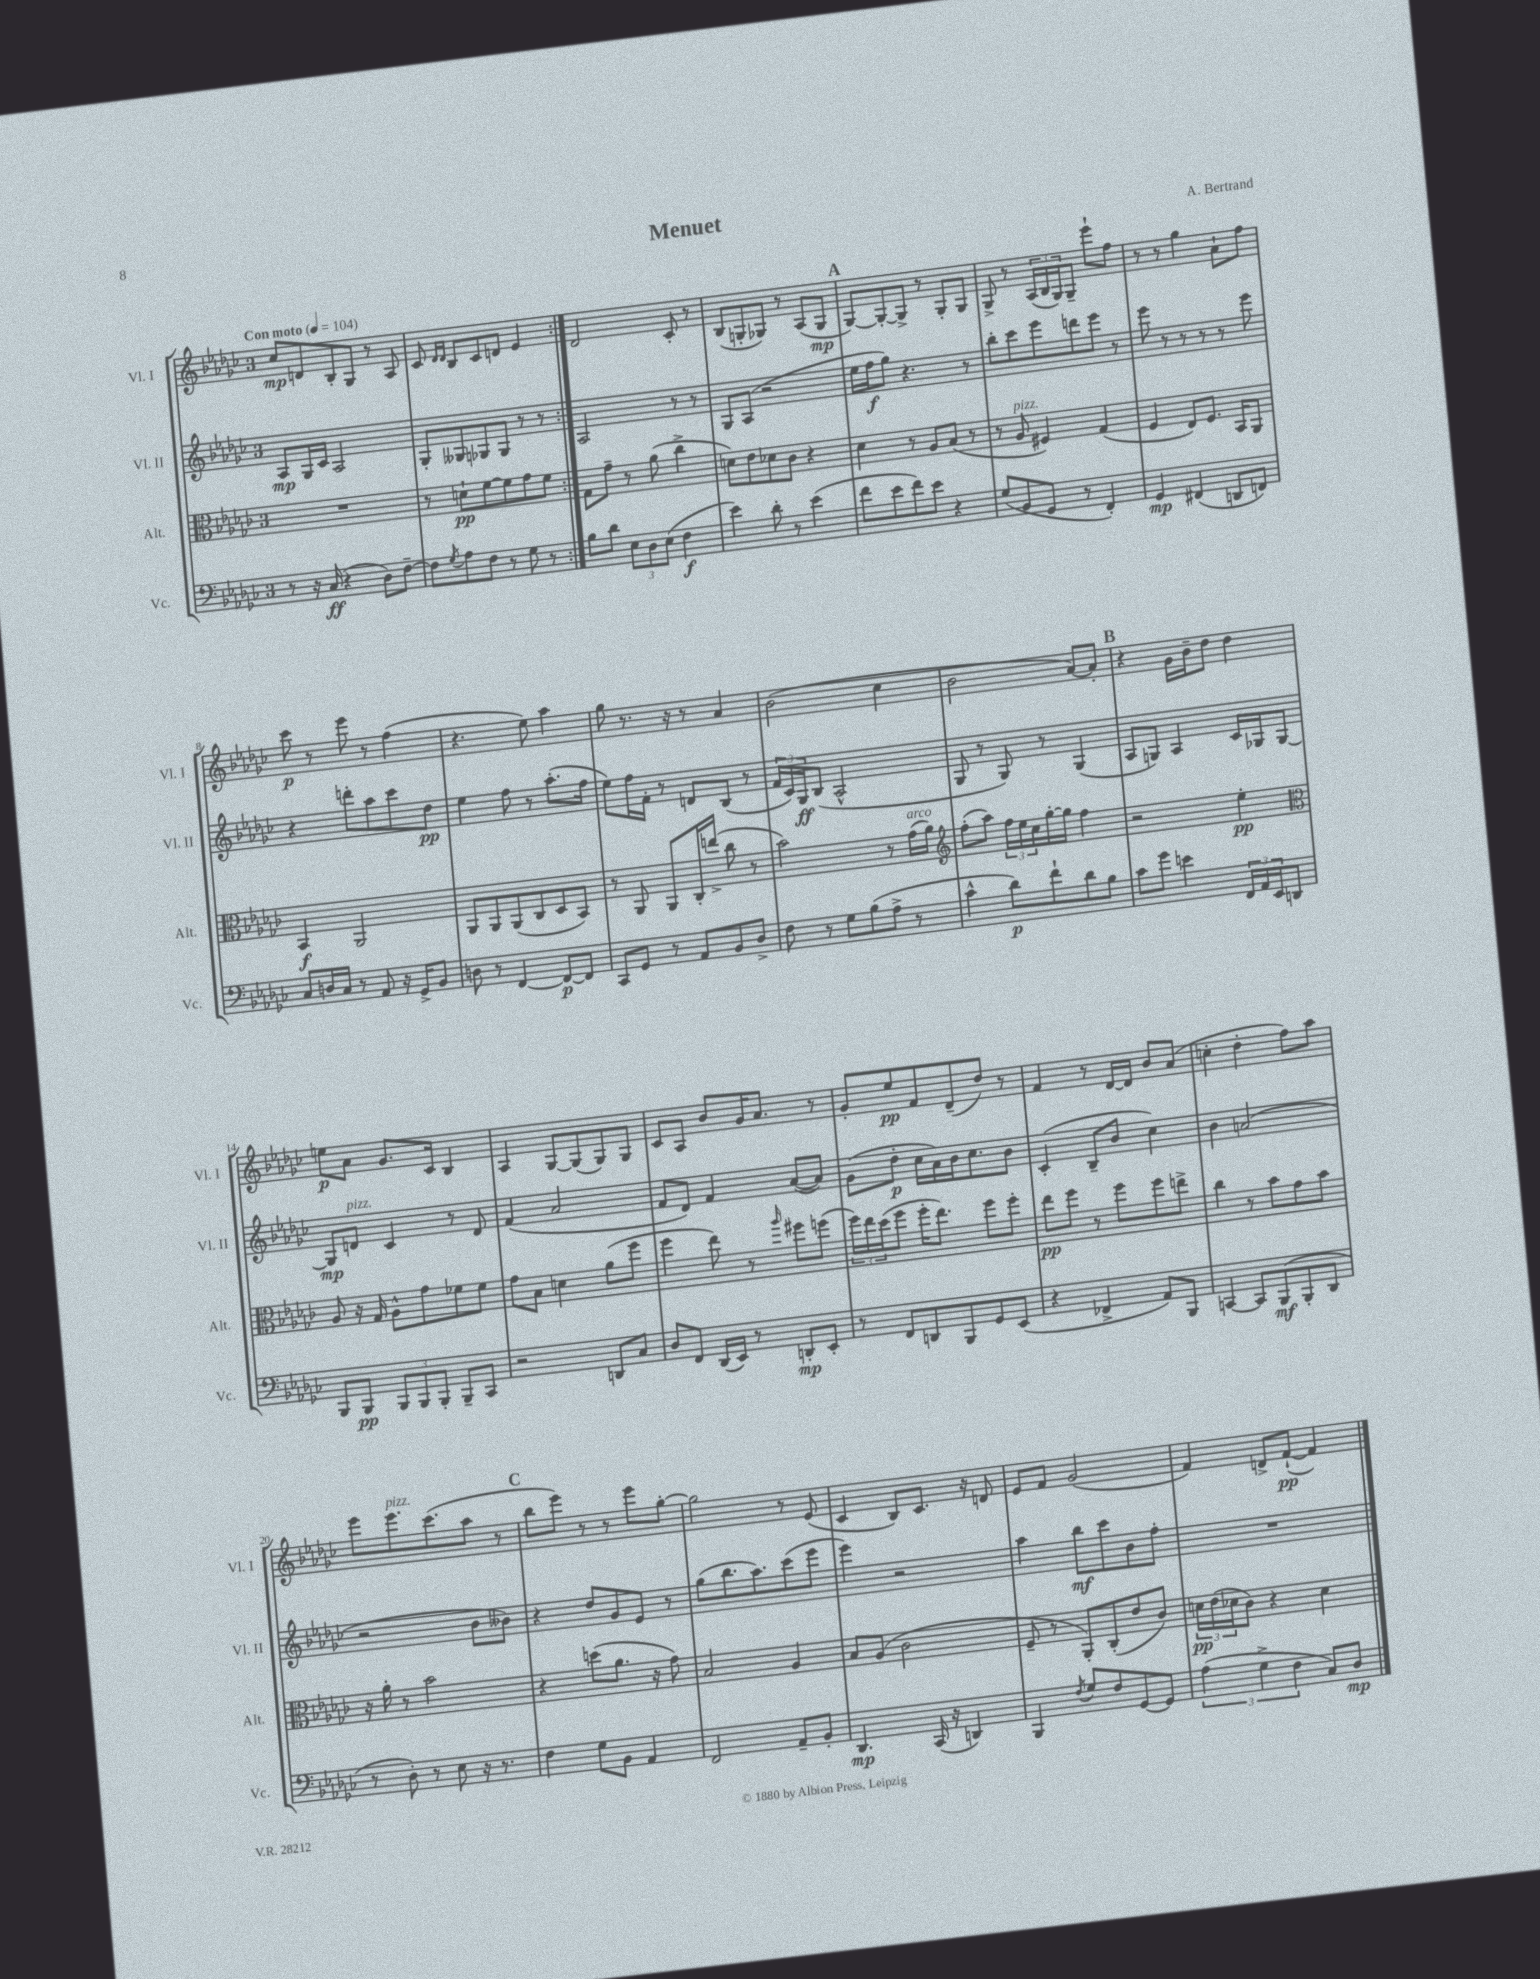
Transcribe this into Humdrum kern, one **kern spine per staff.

**kern	**dynam	**kern	**dynam	**kern	**dynam	**kern	**dynam
*part4	*part4	*part3	*part3	*part2	*part2	*part1	*part1
*staff4	*staff4	*staff3	*staff3	*staff2	*staff2	*staff1	*staff1
*I"Vc.	*	*I"Alt.	*	*I"Vl. II	*	*I"Vl. I	*
*I'Vc.	*	*I'Alt.	*	*I'Vl. II	*	*I'Vl. I	*
*clefF4	*	*clefC3	*	*clefG2	*	*clefG2	*
*k[b-e-a-d-g-c-]	*	*k[b-e-a-d-g-c-]	*	*k[b-e-a-d-g-c-]	*	*k[b-e-a-d-g-c-]	*
*M3/4	*	*M3/4	*	*M3/4	*	*M3/4	*
*MM104	*	*MM104	*	*MM104	*	*MM104	*
=1	=1	=1	=1	=1	=1	=1	=1
!	!	!	!	!	!	!LO:TX:a:B:t=Con moto	!
8r	.	2.r	.	8A-/L	mp	8cc-/L	mp
16r	.	.	.	16G-/L	.	8dn/	.
(16C-/	ff	.	.	16c-/JJ	.	.	.
4r	.	.	.	2A-/	.	8B-'/	.
.	.	.	.	.	.	8G-/J	.
8D-\L)	.	.	.	.	.	8r	.
[8F~\J	.	.	.	.	.	8A-/	.
=2	=2	=2	=2	=2	=2	=2	=2
8F\L]	.	8r	.	8G-'/L	.	8c-/	.
.	.	.	.	.	.	16qqd-/LL	.
8qG-/	.	.	.	.	.	16qqd-/JJ	.
8A-\	.	8dn`\L	pp	8G--X/	.	8B-/L	.
8F\J	.	[8f\	.	8G-X/	.	8c-/	.
8r	.	8f\]	.	8G-/J	.	8dn/J	.
8G-\	.	8g-\	.	8r	.	4e-/	.
8r	.	8f\J	.	8r	.	.	.
=3:|!	=3:|!	=3:|!	=3:|!	=3:|!	=3:|!	=3:|!	=3:|!
8B-\L	.	8G-\L	.	2A-/	.	2d-/	.
8d-\J	.	8g-~\J	.	.	.	.	.
12E-\L	.	8r	.	.	.	.	.
12D-\	.	.	.	.	.	.	.
.	.	(8a-\	.	.	.	.	.
(12E-\J	.	.	.	.	.	.	.
4F\	f	4cc-^\	.	8r	.	8c-'/	.
.	.	.	.	8r	.	8r	.
=4	=4	=4	=4	=4	=4	=4	=4
4e-\)	.	8dn\L)	.	8G-/L	.	(8B-/L	.
.	.	8e-\	.	(8A-/J	.	8Gn'/	.
8d-'\	.	8d-X\	.	2r	.	8G-X/J)	.
8r	.	8c-\J	.	.	.	8r	.
(4e-\	.	4r	.	.	.	(8A-/L	.
.	.	.	.	.	.	8G-/J	mp
!!LO:REH:place=s1:t=A
=5	=5	=5	=5	=5	=5	=5	=5
8f\L	.	4d-\	.	16ee-\LL	.	[8G-/L)	.
.	.	.	.	16ff\J	f	.	.
8e-\	.	.	.	8gg-\J)	.	8G-'/_	.
8f\)	.	8r	.	4.r	.	8G-^/J]	.
8e-\J	.	8A-/L	.	.	.	8r	.
4r	.	(8B-/J	.	.	.	8G-'/L	.
.	.	8r	.	8r	.	8G-/J	.
=6	=6	=6	=6	=6	=6	=6	=6
(8G-/L	.	8r	.	8bb-'\L	.	8G-^/	.
!	!	!LO:TX:a:i:t=pizz.	!	!	!	!	!
8BB-/	.	8A-/	.	8ccc-\	.	8r	.
8GG-/J	.	4F#X/)	.	8eee-\	.	(24A-/LL	.
.	.	.	.	.	.	24B-/	.
.	.	.	.	.	.	24G-/J)	.
8r	.	.	.	8dddn\	.	8G-~/J	.
4FF'/)	.	(4G-/	.	8eee-\J	.	8eee-`\L	.
.	.	.	.	8r	.	8ff\J	.
=7	=7	=7	=7	=7	=7	=7	=7
4GG-/	mp	4F/	.	8eee-\	.	8r	.
.	.	.	.	8r	.	8r	.
(4FF#X/	.	8E-/L)	.	8r	.	4gg-\	.
.	.	8.F/J	.	8r	.	.	.
8DDn/L	.	.	.	8r	.	8a-`\L	.
.	.	16BB-/KL	.	.	.	.	.
8FFn/J)	.	8AA-/J	.	8eee-\	.	8ff\J	.
!!LO:LB:g=z
=8	=8	=8	=8	=8	=8	=8	=8
8C-/L	.	4BB-/	f	4r	.	8ccc-\	p
16Dn/L	.	.	.	.	.	8r	.
16C-/JJ	.	.	.	.	.	.	.
8r	.	2AA-/	.	8dddn'\L	.	8eee-\	.
8AA-/	.	.	.	8aa-\	.	8r	.
16r	.	.	.	8ccc-\	.	(4ff\	.
16GG-^/KL	.	.	.	.	.	.	.
8BB-/J	.	.	.	8dd-\J	pp	.	.
=9	=9	=9	=9	=9	=9	=9	=9
8Dn\	.	8AA-/L	.	4ee-\	.	4.r	.
8r	.	8AA-/	.	.	.	.	.
[4FF/	.	(8AA-/	.	8ff\	.	.	.
.	.	8C-/	.	8r	.	8ee-\)	.
8FF/L_	p	8D-/	.	(8.aa-'\L	.	4aa-\	.
8FF/J]	.	8BB-/J)	.	.	.	.	.
.	.	.	.	16ff\Jk	.	.	.
=10	=10	=10	=10	=10	=10	=10	=10
8CC-/L	.	8r	.	8ee-\L)	.	8gg-\	.
8GG-/J	.	8AA-/	.	16ff\L	.	8.r	.
.	.	.	.	16f'\JJ	.	.	.
8r	.	8AA-/L	.	8r	.	.	.
.	.	.	.	.	.	16r	.
8AA-/L	.	16C-'/L	.	8dn/L	.	8r	.
.	.	(16een^/JJ	.	.	.	.	.
8BB-/	.	8cc-\	.	(8B-/J	.	4a-/	.
8D-^/J	.	8r	.	8r	.	.	.
=11	=11	=11	=11	=11	=11	=11	=11
8F\	.	2b-\)	.	24f/LL	.	(2b-\	.
.	.	.	.	24c-/)	.	.	.
.	.	.	.	24G-/J	ff	.	.
8r	.	.	.	(8B-/J	.	.	.
8G-\L	.	.	.	2A-^^/	.	.	.
(8B-\	.	.	.	.	.	.	.
8A-^\J	.	8r	.	.	.	4cc-\	.
!	!	!LO:TX:a:i:t=arco	!	!	!	!	!
8r	.	(16g-\LL	.	.	.	.	.
.	.	16a-\JJ)	.	.	.	.	.
=12	=12	=12	=12	=12	=12	=12	=12
*	*	*clefG2	*	*	*	*	*
4c-^^\	.	(8ff'\L	.	8G-/	.	2b-\	.
.	.	8aa-\J)	.	8r	.	.	.
8d-\L)	p	24ff\LL	.	8G-/)	.	.	.
.	.	24ee-\	.	.	.	.	.
.	.	24cc-\	.	.	.	.	.
8f`\	.	[16gg-'\	.	8r	.	.	.
.	.	16gg-\JJ]	.	.	.	.	.
8d-\	.	4ff\	.	(4G-/	.	[8a-/L)	.
8B-\J	.	.	.	.	.	8a-'/J]	.
!!LO:REH:place=s1:t=B
=13	=13	=13	=13	=13	=13	=13	=13
8c-\L	.	2r	.	8A-/L	.	4r	.
8g-\J	.	.	.	8Gn/J)	.	.	.
4en\	.	.	.	4A-/	.	16g-\LL	.
.	.	.	.	.	.	16b-~\J	.
.	.	.	.	.	.	8dd-\J	.
24FF/LL	.	4ee-'\	pp	16c-/LL	.	4dd-\	.
24AA-/	.	.	.	.	.	.	.
.	.	.	.	16G-X/J	.	.	.
24EE-/J	.	.	.	.	.	.	.
8DDn/J	.	.	.	[8G-/J	.	.	.
!!LO:LB:g=z
=14	=14	=14	=14	=14	=14	=14	=14
*	*	*clefC3	*	*	*	*	*
8BBB-/L	.	8A-/	.	8G-/L]	mp	8een\L	p
!	!	!	!	!LO:TX:a:i:t=pizz.	!	!	!
8BBB-/J	pp	16r	.	8dn/J	.	8a-\J	.
.	.	16G-/	.	.	.	.	.
12BBB-/L	.	8A-^^\L	.	4c-/	.	8.g-/L	.
12BBB-/	.	.	.	.	.	.	.
.	.	8g-\	.	.	.	.	.
12BBB-'/J	.	.	.	.	.	.	.
.	.	.	.	.	.	16c-/Jk	.
8BBB-~/L	.	8f-X\	.	8r	.	4B-/	.
8CC-/J	.	8f-\J	.	8d/	.	.	.
=15	=15	=15	=15	=15	=15	=15	=15
2r	.	8g-\L	.	(4f/	.	4A-/	.
.	.	8B-\J	.	.	.	.	.
.	.	4dn\	.	2a-/	.	[8G-/L	.
.	.	.	.	.	.	(8G-/]	.
8DDn/L	.	(8a-\L	.	.	.	8G-/)	.
8C-/J	.	8ff\J	.	.	.	8G-/J	.
=16	=16	=16	=16	=16	=16	=16	=16
8D-/L	.	4ff\	.	8f/L	.	8c-/L	.
8FF/J	.	.	.	8d-/J)	.	8A-/J	.
(16DD-/LL	.	8ee-\)	.	4f/	.	8b-/L	.
16EE-/JJ)	.	.	.	.	.	.	.
8r	.	8r	.	.	.	16g-/K	.
.	.	.	.	.	.	8.a-/J	.
.	.	16qqaa-/	.	.	.	.	.
8DDn'/L	mp	8ff#X\L	.	([8a-/L	.	.	.
8EE-'/J	.	(8ffn\J	.	8a-/J])	.	8r	.
=17	=17	=17	=17	=17	=17	=17	=17
8r	.	24ff\LL)	.	(8g-\L	.	8g-'/L	.
.	.	24ee-\	.	.	.	.	.
.	.	(24dd-\J	.	.	.	.	.
8FF/L	.	8ff\J	.	8dd-'\J	p	8ee-/	pp
8DDn/	.	16ff'\KL	.	16cc-\LL	.	8f/	.
.	.	8.ee-\J)	.	16a-\)	.	.	.
8BBB-/	.	.	.	16b-\J	.	(8d-~/	.
.	.	.	.	8.cc-\	.	.	.
8GG-/	.	8ff\L	.	.	.	8dd-/J)	.
(8EE-/J	.	8ff'\J	.	8b-\J	.	8r	.
=18	=18	=18	=18	=18	=18	=18	=18
4r	.	8ee-\L	pp	(4c-'/	.	4f/	.
.	.	8ff\J	.	.	.	.	.
4FF-X^/	.	8r	.	8B-~/L	.	8r	.
.	.	8ff\L	.	8b-/J	.	[16d-/LL	.
.	.	.	.	.	.	16d-/JJ]	.
8AA-/L)	.	8ff\	.	4cc-\)	.	8b-/L	.
8BBB-/J	.	8een^\J	.	.	.	(8a-/J	.
=19	=19	=19	=19	=19	=19	=19	=19
[4CCn/	.	4cc-\	.	4b-\	.	4ccn'\	.
8CC/L]	.	8r	.	(2an/	.	4dd-'\	.
(8BBB-/	mf	8b-\L	.	.	.	.	.
8BBB-'/	.	8g-\	.	.	.	8ff\L)	.
8DD-/J	.	8b-\J	.	.	.	8aa-\J	.
!!LO:LB:g=z
=20	=20	=20	=20	=20	=20	=20	=20
8r	.	16r	.	2r	.	8eee-\L	.
.	.	16a-'\	.	.	.	.	.
!	!	!	!	!	!	!LO:TX:a:i:t=pizz.	!
8D-'\)	.	8r	.	.	.	8.eee-\	.
8r	.	2b-\	.	.	.	.	.
.	.	.	.	.	.	(8.ccc-\	.
8E-\	.	.	.	.	.	.	.
16r	.	.	.	8b-\L	.	8aa-\J	.
8.r	.	.	.	.	.	.	.
.	.	.	.	8b--X\J)	.	8r	.
!!LO:REH:place=s1:t=C
=21	=21	=21	=21	=21	=21	=21	=21
4F\	.	4r	.	4r	.	8bb-\L	.
.	.	.	.	.	.	8eee-\J)	.
8G-\L	.	(8ddn\L	.	8dd-/L	.	8r	.
8BB-\J	.	8.a-\J	.	8g-/	.	8r	.
4AA-/	.	.	.	8e-/J	.	8eee-\L	.
.	.	16r	.	.	.	.	.
.	.	8g-\)	.	8r	.	[8gg-'\J	.
=22	=22	=22	=22	=22	=22	=22	=22
2FF/	.	2B-/	.	(8gg-\L	.	2gg-\]	.
.	.	.	.	8.bb-\	.	.	.
.	.	.	.	8.aa-\)	.	.	.
8AA-~/L	.	4A-/	.	(8ccc-\	.	8r	.
8BB-'/J	.	.	.	8eee-\J	.	(8e-/	.
=23	=23	=23	=23	=23	=23	=23	=23
4.DD-/	mp	8B-/L	.	4eee-\)	.	4c-/	.
.	.	(8A-/J	.	.	.	.	.
.	.	2c-\	.	2r	.	8B-/L)	.
(16CC-/	.	.	.	.	.	8.c-/J	.
16r	.	.	.	.	.	.	.
4DDn/)	.	.	.	.	.	.	.
.	.	.	.	.	.	16r	.
.	.	.	.	.	.	8dn/	.
=24	=24	=24	=24	=24	=24	=24	=24
4BBB-/	.	8F~/	.	4aa-\	.	8e-/L	.
.	.	8r	.	.	.	8f/J	.
8qF/	.	.	.	.	.	.	.
8G-/L	.	8AA-'/L)	.	8bb-\L	mf	(2g-/	.
8F/	.	(8C-'/	.	8ccc-\	.	.	.
[8GG-/	.	8e-/	.	8b-\	.	.	.
8GG-/J]	.	8c-/J)	.	8ff'\J	.	.	.
=25	=25	=25	=25	=25	=25	=25	=25
(6A-\	.	24dn\LL	pp	2.r	.	4f/)	.
.	.	(24e-\	.	.	.	.	.
.	.	24d-X\J	.	.	.	.	.
.	.	8c-\J)	.	.	.	.	.
6G-^\	.	.	.	.	.	.	.
.	.	4r	.	.	.	8dn^/L	.
6F\	.	.	.	.	.	.	.
.	.	.	.	.	.	([8f`/J	pp
8C-/L)	.	4d-\	.	.	.	4f/])	.
8D-/J	mp	.	.	.	.	.	.
==	==	==	==	==	==	==	==
*-	*-	*-	*-	*-	*-	*-	*-
